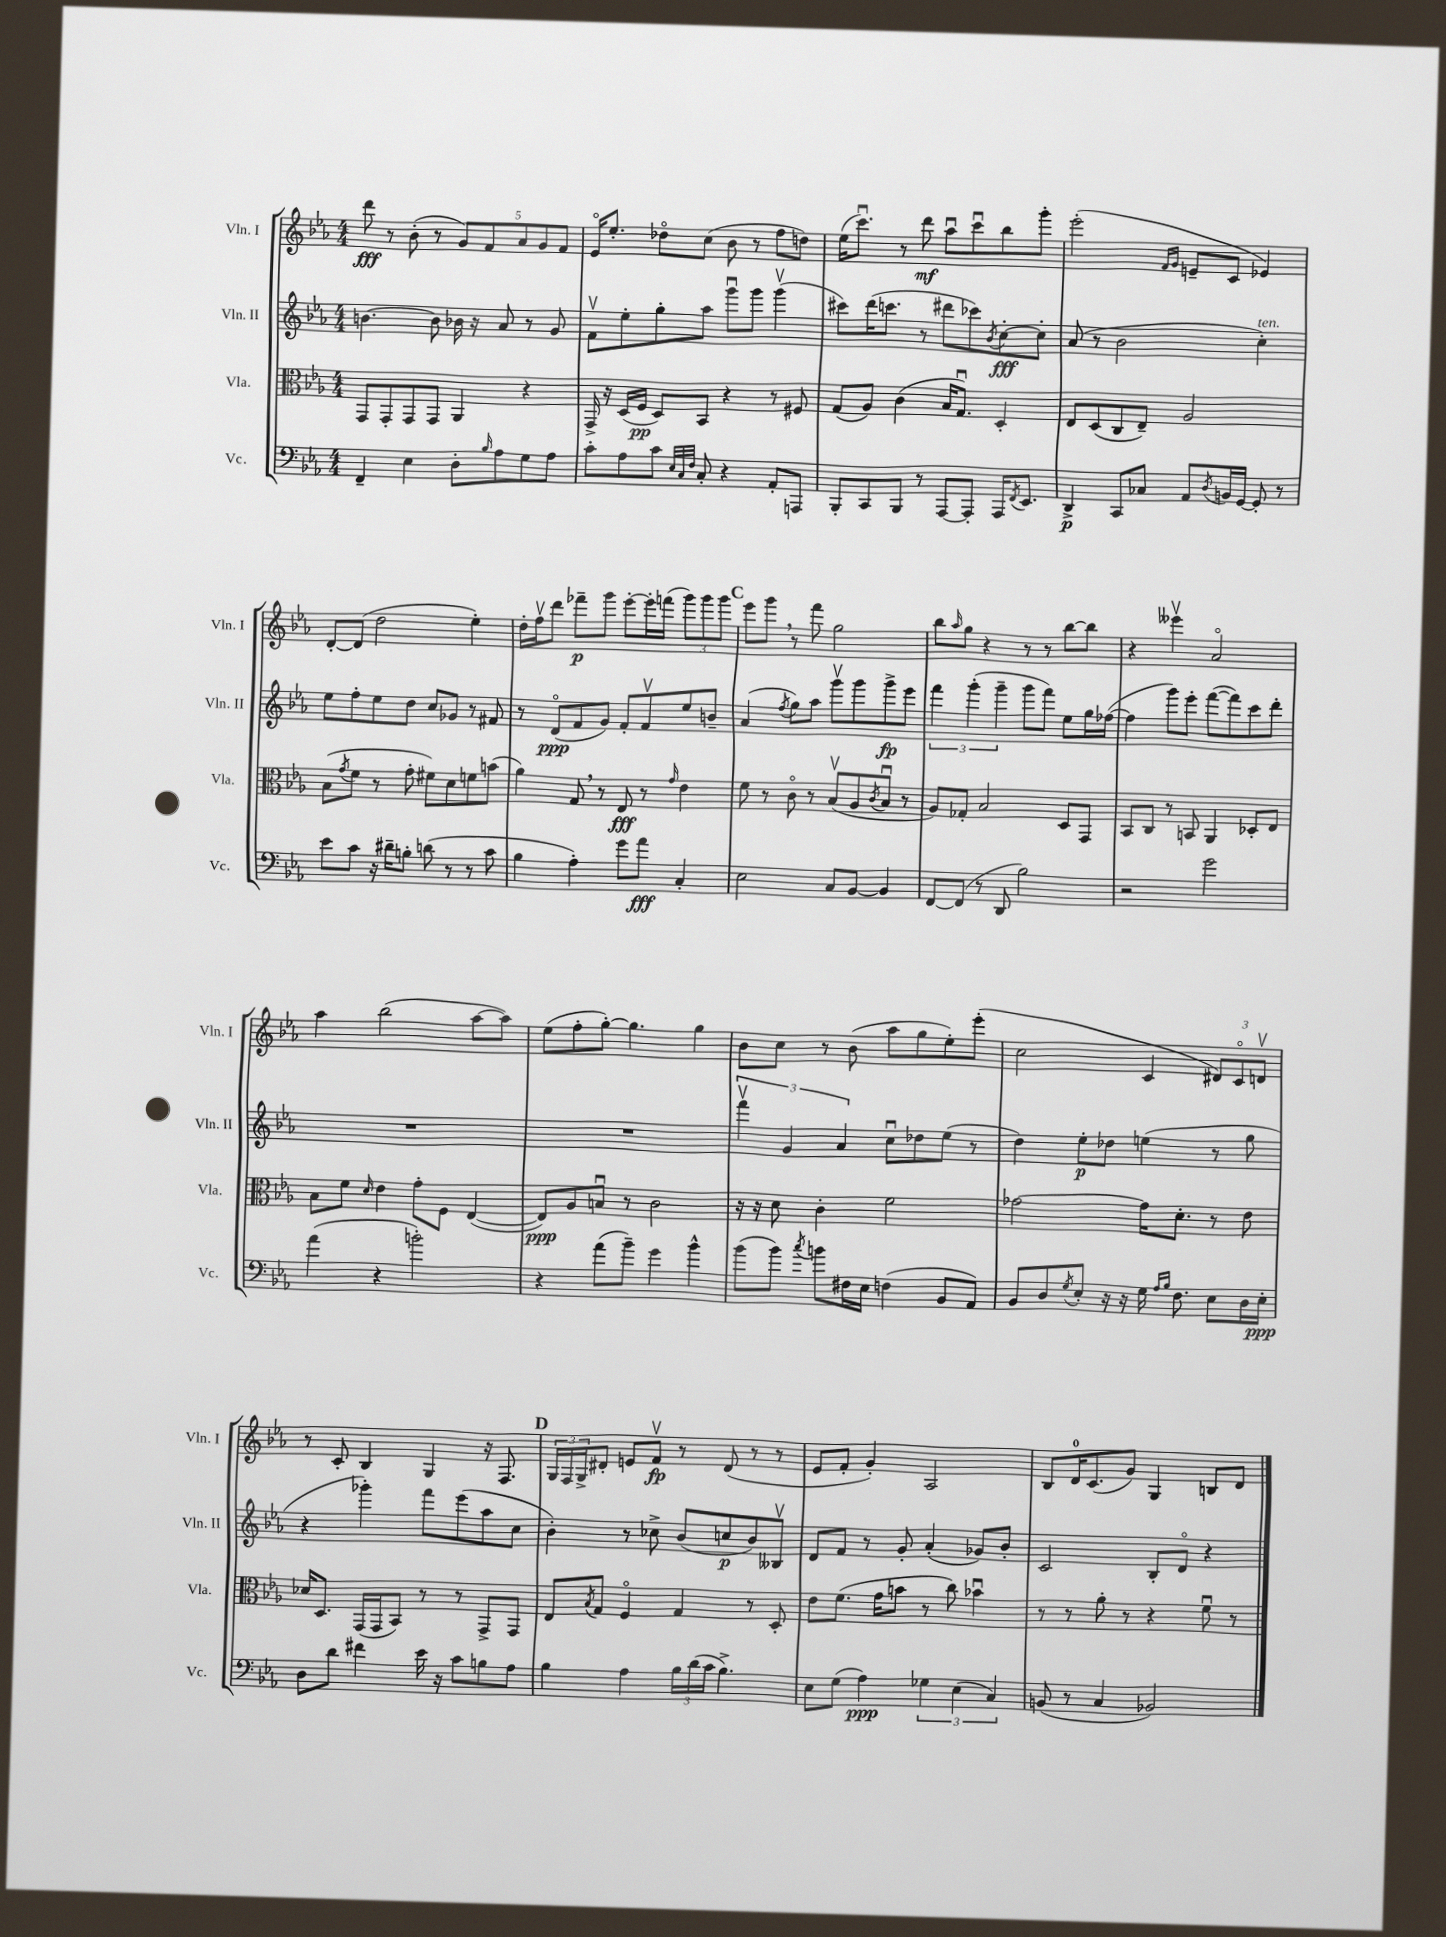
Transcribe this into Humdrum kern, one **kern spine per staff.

**kern	**kern	**kern	**kern
*staff4	*staff3	*staff2	*staff1
*clefF4	*clefC3	*clefG2	*clefG2
*k[b-e-a-]	*k[b-e-a-]	*k[b-e-a-]	*k[b-e-a-]
*M4/4	*M4/4	*M4/4	*M4/4
4FF~	8GG	[4.b	8ddd
.	8GG'	.	8r
4E-	8GG	.	(8b-'
.	8GG	8b]	8r
8D'	4AA-	16b-	10g)
.	.	16r	.
.	.	.	10f
16qqB-	.	.	.
8A-	.	8a-	.
.	.	.	10a-
8G	4r	8r	.
.	.	.	10g
8A-	.	8g	.
.	.	.	10f
=	=	=	=
8c'	16GG^	8fv	16e-o
.	16r	.	8.ee-'
8A-	(16D	8ee-'	.
.	16F	.	.
8c	8D)	8gg'	8dd-o
32qqE-	.	.	.
32qqC	.	.	.
32qqF	.	.	.
8C'	8BB-	8aa-	(8cc
4r	4r	8gggu	8b-
.	.	8ggg	8r
8AA-'	8r	(4gggv	8ff
8AAA	8F#	.	8dd)
=	=	=	=
8BBB-'	(8G	8ccc#)	(16ee-
.	.	.	8.cccu)
8CC	8A-)	(16ddd	.
.	.	8.ccc	.
8BBB-	(4c	.	8r
8r	.	8r	8ddd
[8AAA-	16B-	8ddd#	8aa-u
.	8.Gu)	.	.
8AAA-']	.	8ccc-)	8cccu
.	.	8qb-	.
16AAA-	4D'	[8cc'	8bb-
8qFF	.	.	.
8.EE-	.	.	.
.	.	8cc']	8ggg'
=	=	=	=
4DD^	8E-	(8a-	(2eee-'
.	(8D	8r	.
8CC	8C	2b-	.
8C-	8E-~)	.	.
.	.	.	16qqf
.	.	.	16qqg
8AA-	2A-	.	8e~
8qD	.	.	.
16BB	.	.	8c
[16GG	.	.	.
8GG']	.	4cc')	4e-)
8r	.	.	.
=	=	=	=
8e-	(8B-	8ee-	[8d'
.	8qg	.	.
8c	8f	8ff'	(8d]
16r	8r	8ee-	2dd
16d#~	.	.	.
8B'	8g'	8dd	.
(8d	8f#)	8cc	.
8r	8d	8g-	.
8r	8f	8r	4ee-')
8c	(8b	8f#	.
=	=	=	=
4B-	4a-)	8r	16dd'
.	.	.	16ffv
.	.	(8do	8ddd
4A-')	8G	8f	8fff-~
.	8r	8g)	8ggg
8g	8E-	8f'	[8eee-'
8a-	8r	8fv	16eee-']
.	.	.	(16fff
.	16qqg	.	.
4C'	4e-	8ee-	12ggg)
.	.	.	12ggg
.	.	8b~	.
.	.	.	12ggg
=	=	=	=
2E-	8f	(4a-	8eee-
.	8r	.	8ggg
.	.	8qff	.
.	8co	8gg)	8r
.	8r	8aa-	8fff
8C	(8B-v	8gggv	2gg
[8BB-	8A-	8ggg	.
.	8qc	.	.
4BB-]	8B-u	8ggg^	.
.	8r	8eee-	.
=	=	=	=
[8FF	8A-)	6fff	8bb-
.	.	.	16qqaa-
(8FF]	8G-'	.	8gg
.	.	(6ggg'	.
8r	2B-	.	4r
.	.	6ggg~	.
8DD	.	.	.
2B-)	.	8ggg	8r
.	.	8fff)	8r
.	8D	8ee-	[8bb-
.	8GG	16gg	8bb-]
.	.	([16ff-	.
=	=	=	=
2r	8BB-	4ff-]	4r
.	8C	.	.
.	8r	8ggg)	4eee--v
.	8BB	8eee-'	.
2g	4AA-	([8fff	2a-o
.	.	8fff])	.
.	8D-'	8ccc	.
.	8E-	8ddd'	.
=	=	=	=
(4a-	8B-	1r	4aa-
.	8f	.	.
.	16qqd	.	.
4r	4e-	.	(2bb-
2b')	8g'	.	.
.	8F	.	.
.	([4E-	.	[8aa-
.	.	.	8aa-])
=	=	=	=
4r	8E-])	1r	(8ee-
.	8A-	.	8ff'
(8a-	8Bu	.	[8gg')
8b-~)	8r	.	4.gg]
4g	2c	.	.
4b-^^	.	.	4gg
=	=	=	=
(8b-	16r	6fffv	8b-
.	16r	.	.
8b-)	8d	.	8cc
.	.	6g	.
8qcc	.	.	.
8b	4c'	.	8r
.	.	6a-	.
16F#	.	.	(8b-
16E-	.	.	.
(4F	2f	8ccu	8aa-
.	.	8dd-	8gg
8BB-	.	(8ee-	8ee-')
8AA-)	.	8r	(8eee-'
=	=	=	=
8BB-	[2g-	4dd)	2cc
8D	.	.	.
8qG	.	.	.
8E-'	.	8ee-'	.
16r	.	8dd-	.
16r	.	.	.
16G	16g-]	(4ee	4c
16qqA-	.	.	.
16qqB-	.	.	.
8.F	8.d'	.	.
8E-	8r	8r	12d#)
.	.	.	12co
16D	8e-	8gg	.
.	.	.	12dv
16E-'	.	.	.
=	=	=	=
8D	16d-	4r	8r
.	8.D	.	.
8d	.	.	8c'
4f#	(16GG	4ggg-')	4B-
.	16GG	.	.
.	8BB-)	.	.
16e-	8r	8fff	4G
16r	.	.	.
8c	8r	(8eee-	.
8B	8GG^	8aa-	16r
.	.	.	8.F
8A-	8GG	8cc	.
=	=	=	=
4B-	8E-	4b-')	24G
.	.	.	24F
.	.	.	24G^
.	8qB-	.	.
.	8G	.	8d#'
4A-	4Fo	8r	8e
.	.	8cc-^	8fv
24B-	4G	(8b-	8r
(24d	.	.	.
24c	.	.	.
4.B-^)	.	8cc	(8d#
.	8r	8b-)	8r
.	8D'	8B--v	8r
=	=	=	=
8E-	8e-	8d	8e-
(8G	(8.f	8f	8f'
4A-)	.	8r	4g')
.	16g	.	.
.	8b	8g'	.
6G-	8r	(4a-'	2A-
.	8cc)	.	.
(6E-	.	.	.
.	4b-u	8g-)	.
6C)	.	.	.
.	.	8b-'	.
=	=	=	=
(8BB	8r	2c	8B-
8r	8r	.	16d
.	.	.	(8.c
4C	8a-'	.	.
.	8r	.	8g)
2BB-)	4r	8B-'	4G
.	.	8do	.
.	8fu	4r	8B
.	8r	.	8d
==	==	==	==
*-	*-	*-	*-
